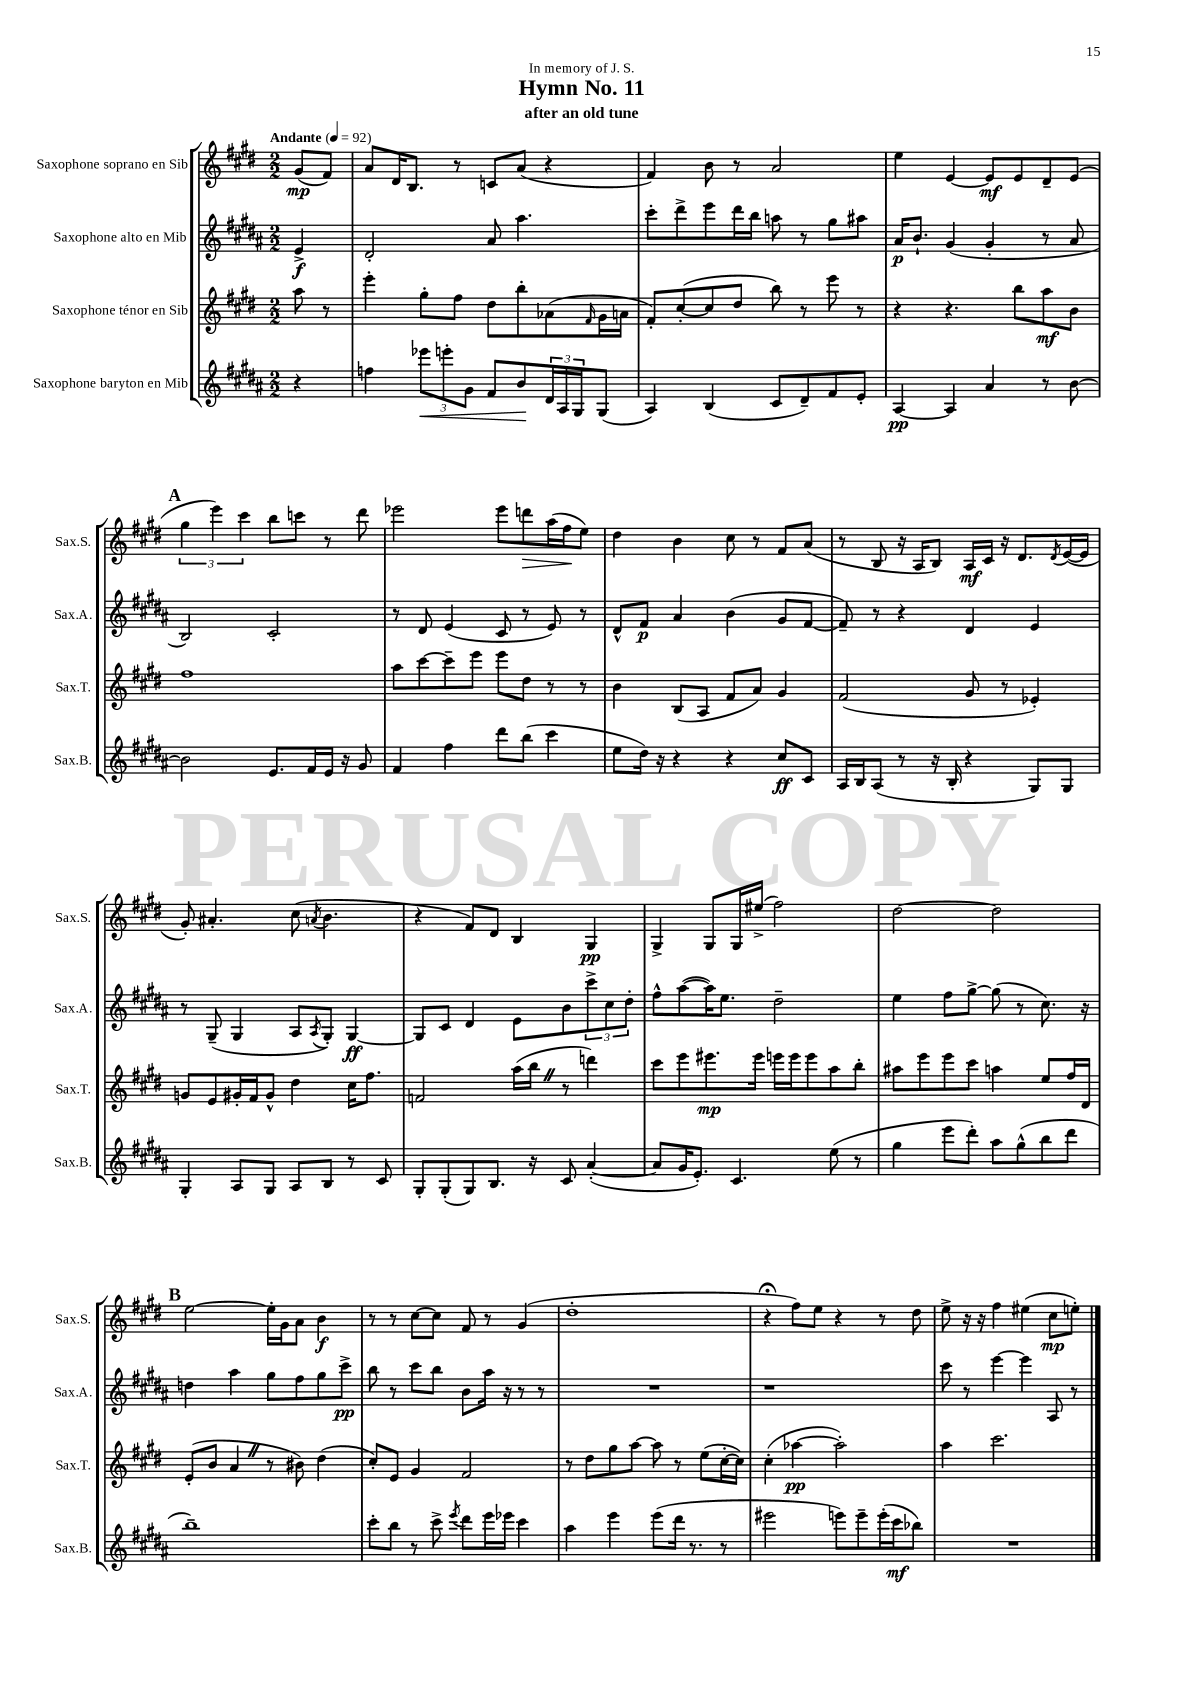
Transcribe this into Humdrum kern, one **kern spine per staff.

**kern	**kern	**kern	**kern
*staff4	*staff3	*staff2	*staff1
*clefG2	*clefG2	*clefG2	*clefG2
*k[f#c#g#d#a#]	*k[f#c#g#d#]	*k[f#c#g#d#a#]	*k[f#c#g#d#]
*M2/2	*M2/2	*M2/2	*M2/2
*MM92	*MM92	*MM92	*MM92
4r	8aa	4e^	(8g#
.	8r	.	8f#)
=	=	=	=
4ff	4eee'	2d#'	8a
.	.	.	16d#
.	.	.	8.B
12eee-	8gg#'	.	.
12eee'	.	.	.
.	8ff#	.	8r
12g#	.	.	.
8f#	8dd#	8a#	8c
8b	8bb'	4.aa#	(8a
24d#	(8a-	.	4r
24A#	.	.	.
24G#	.	.	.
.	16qqf#	.	.
(8G#	16g#	.	.
.	16a	.	.
=	=	=	=
4A#)	8f#')	8ccc#'	4f#)
.	([8cc#'	8ddd#^	.
(4B	8cc#]	8eee	8b
.	8dd#	16ddd#	8r
.	.	16bb	.
8c#	8bb)	8aa	2a
8d#~)	8r	8r	.
8f#	8eee	8gg#	.
8e'	8r	8aa#	.
=	=	=	=
[4A#	4r	16a#	4ee
.	.	8.b`	.
4A#]	4.r	(4g#	[4e
4a#	.	4g#'	8e]
.	8bb	.	8e
8r	8aa	8r	8d#~
[8b	8b	8a#	(8e
=	=	=	=
2b]	1ff#	2B)	6gg#
.	.	.	6eee)
.	.	.	6ccc#
8.e	.	2c#'	8bb
.	.	.	8ccc
16f#	.	.	.
16e	.	.	8r
16r	.	.	.
8g#	.	.	8ddd#
=	=	=	=
4f#	8aa	8r	2eee-
.	[8ccc#	8d#	.
4ff#	8ccc#~]	(4e	.
.	8eee	.	.
8ddd#	8eee	8c#	8eee-
(8bb	8dd#	8r	8ddd
4ccc#	8r	8e)	(16aa
.	.	.	16ff#
.	8r	8r	8ee)
=	=	=	=
8ee	4b	8d#^^	4dd#
16dd#)	.	8f#	.
16r	.	.	.
4r	(8B	4a#	4b
.	8A	.	.
4r	8f#	(4b	8cc#
.	8a)	.	8r
8cc#	4g#	8g#	8f#
8c#	.	[8f#	(8a
=	=	=	=
16A#	(2f#	8f#~])	8r
16B	.	.	.
(8A#	.	8r	8B
8r	.	4r	16r
.	.	.	16A
16r	.	.	8B)
16B'	.	.	.
4r	8g#	4d#	16A
.	.	.	16c#
.	8r	.	16r
.	.	.	8.d#
8G#)	4e-')	4e	.
.	.	.	8qd#
8G#	.	.	([16e
.	.	.	16e]
=	=	=	=
4G#'	8g	8r	8g#')
.	8e	(8G#~	4.a#'
8A#	16g#'	4G#	.
.	16f#	.	.
8G#	8g#^^	.	.
8A#	4dd#	8A#	(8cc#
.	.	8qA#	8qa
8B	.	8G#')	4.b
8r	16cc#	[4G#	.
.	8.ff#	.	.
8c#	.	.	.
=	=	=	=
8G#'	2f	8G#]	4r
(8G#'	.	8c#	.
8G#)	.	4d#	8f#)
8.B	.	.	8d#
.	(16aa	8e	4B
16r	16bb	.	.
8c#	8r	8b	.
([4a#'	4ddd)	12ccc#^	4G#
.	.	12cc#	.
.	.	12dd#'	.
=	=	=	=
8a#]	8ccc#	8ff#^^	4G#^
16g#	8eee	([8aa#	.
8.e')	.	.	.
.	8.eee#	16aa#])	8G#
.	.	8.ee	.
4.c#	.	.	16G#
.	16eee#	.	(16ee#^
.	16eee	2dd#~	2ff#)
.	16eee	.	.
.	8eee	.	.
(8ee	8aa	.	.
8r	8bb'	.	.
=	=	=	=
4gg#	8aa#	4ee	[2dd#
.	8eee	.	.
8eee	8eee	8ff#	.
8ddd#')	8ccc#	[8gg#^	.
8aa#	4aa	(8gg#]	2dd#]
(8gg#^^	.	8r	.
8bb	8ee	8.cc#)	.
8ddd#	16ff#	.	.
.	16d#	16r	.
=	=	=	=
1bb~)	(8e'	4dd	[2ee
.	8b	.	.
.	4a	4aa#	.
.	8r	8gg#	16ee']
.	.	.	16g#
.	8b#)	8ff#	8a
.	(4dd#	8gg#	4b
.	.	8ccc#^	.
=	=	=	=
8ccc#'	8cc#')	8bb	8r
8bb	8e	8r	8r
8r	4g#	8ccc#	[8cc#
8ccc#^	.	8bb	8cc#]
8qeee	.	.	.
8ddd#	2f#	8b	8f#
16eee	.	16aa#	8r
16eee-	.	16r	.
4ccc#	.	8r	(4g#
.	.	8r	.
=	=	=	=
4aa#	8r	1r	1dd#'
.	8dd#	.	.
4eee	8gg#	.	.
.	[8aa	.	.
(8eee	8aa]	.	.
16ddd#	8r	.	.
8.r	.	.	.
.	(8ee	.	.
8r	[16cc#'	.	.
.	16cc#])	.	.
=	=	=	=
2eee#	(4cc#'	1r	4r;
.	[4aa-	.	8ff#)
.	.	.	8ee
8eee)	2aa-'])	.	4r
8eee~	.	.	.
(16eee'	.	.	8r
16ccc#	.	.	.
8bb-)	.	.	8dd#
=	=	=	=
1r	4aa	8ccc#	8ee^
.	.	8r	16r
.	.	.	16r
.	2.ccc#	[4eee	4ff#
.	.	4eee]	(4ee#
.	.	8A#	8cc#
.	.	8r	8ee')
==	==	==	==
*-	*-	*-	*-
